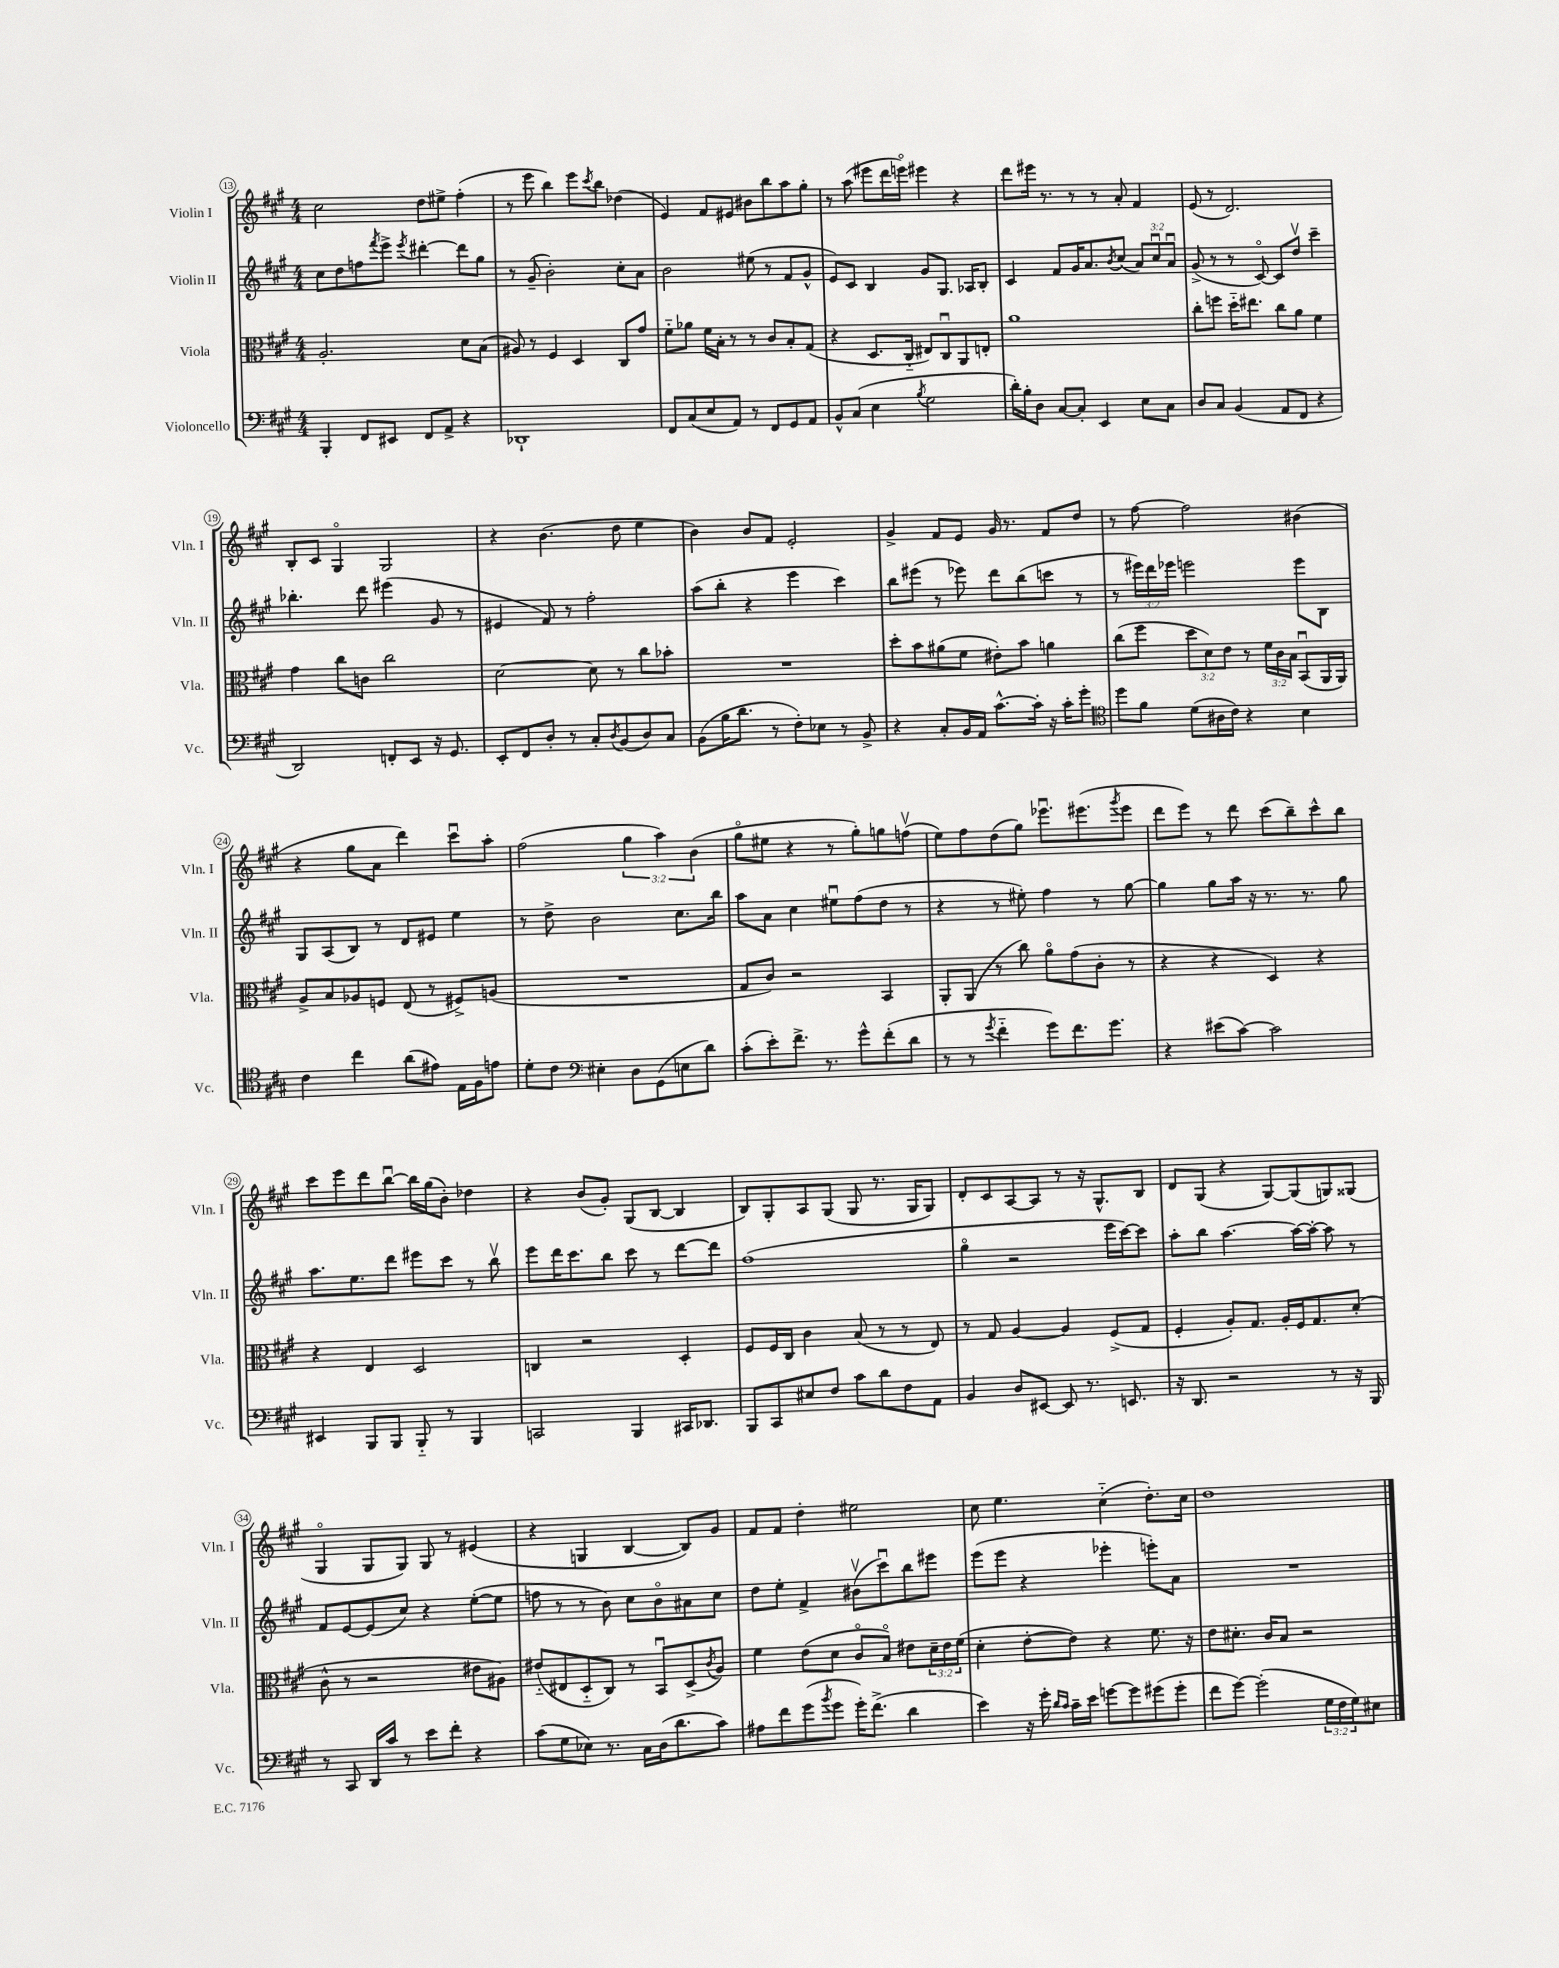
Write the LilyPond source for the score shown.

<<
\new StaffGroup <<
\new Staff = "s0" \with { instrumentName = "Violin I" shortInstrumentName = "Vln. I" } {
    \clef treble \key a \major \numericTimeSignature \time 4/4 \override Staff.TupletNumber.text = #tuplet-number::calc-fraction-text
    cis''2 d''8 eis''8-> fis''4-.( |
    r8 e'''8 b''4) e'''8 \acciaccatura { cis'''8 } b''8 des''4( |
    e'4) fis'8 eis'8 bis'8 b''8 a''8 gis''8-. |
    r8 a''8( eis'''8 d'''16 e'''16\flageolet) eis'''4 r4 |
    d'''8 eis'''16 r8. r8 r8 a'8-. fis'4 |
    e'8( r8 d'2.) |
    b8-. cis'8 gis4\flageolet gis2 |
    r4 b'4.( d''8 e''4 |
    b'4) b'8 fis'8 e'2-. |
    gis'4-> fis'8 e'8 gis'16 r8. fis'8 d''8 |
    r8 fis''8~ fis''2 bis'4( |
    r4 gis''8 a'8 d'''4) cis'''8\downbow a''8-. |
    fis''2( \tuplet 3/2 { gis''4 a''4) b'4( } |
    gis''8\flageolet eis''8 r4 r8 gis''8-.) g''8 f''8\upbow( |
    e''8) fis''8 d''8( gis''8) ees'''8.\downbow eis'''8.( \acciaccatura { gis'''8 } eis'''8 |
    d'''8 e'''8) r8 d'''8 cis'''8( b''8--) cis'''8-^ b''8 |
    cis'''8 e'''8 d'''8 b''8~\downbow b''16 gis''16( b'8-.) des''4 |
    r4 b'8( gis'8-.) gis8( b8~ b4 |
    b8) gis8-. a8 gis8( gis8 r8. gis16 gis8) |
    d'8-. cis'8 a8~ a8 r8 r16 gis8.-^ b8 |
    d'8 gis8( r4 gis8~) gis8( g8) gisis8( |
    gis4\flageolet gis8 gis8) gis8 r8 eis'4( |
    r4 g4 b4~ b8) gis'8 |
    fis'8 fis'8 d''4-. eis''2 |
    cis''8 e''4. cis''4-_( d''8.-.) cis''16 |
    d''1 \bar "|." |
}
\new Staff = "s1" \with { instrumentName = "Violin II" shortInstrumentName = "Vln. II" } {
    \clef treble \key a \major \numericTimeSignature \time 4/4 \override Staff.TupletNumber.text = #tuplet-number::calc-fraction-text
    cis''8 d''8 f''8 \acciaccatura { fis'''8 } e'''8-> \acciaccatura { e'''8 } dis'''4~-. dis'''8 gis''8 |
    r8 gis'8--( b'2-.) cis''8-. a'8 |
    b'2 eis''8( r8 fis'8 gis'8-^ |
    e'8) cis'8 b4 gis'8 gis8. aes16 b8-. |
    cis'4 fis'8 gis'16 a'8. \acciaccatura { b'8 } cis''8( \tuplet 3/2 { a'8) cis''8\downbow a'8\downbow } |
    gis'8->( r8 r8 cis'8~\flageolet) cis'8 d''8\upbow cis'''4-- |
    bes''4.-. d'''8 eis'''4( gis'8 r8 |
    eis'4 fis'8) r8 fis''2-. |
    a''8( b''8-. r4 e'''4 cis'''4) |
    b''8 eis'''8( r8 ees'''8) d'''8 b''8( c'''8 r8 |
    r8 \tuplet 3/2 { eis'''16) d'''16 ees'''16 } e'''2 e'''8 b8 |
    gis8 a8( b8) r8 d'8 eis'8 e''4 |
    r8 d''8-> b'2 cis''8. b''16 |
    a''8 a'8 cis''4 eis''8\downbow fis''8( d''8 r8 |
    r4 r8 eis''8-.) fis''4 r8 gis''8~ |
    gis''4 gis''8 a''16 r16 r8. r8. gis''8 |
    a''8. e''8. d'''8 eis'''8 cis'''8 r8 b''8\upbow |
    e'''8 d'''16 cis'''8. b''8 cis'''8 r8 d'''8~ d'''8 |
    fis''1( |
    gis''4\flageolet r2 e'''16 cis'''16~) cis'''8 |
    a''8-. b''8 a''4.~ a''16~ a''16~-. a''8 r8 |
    fis'8 e'8~ e'8( cis''8) r4 e''8~-.( e''8 |
    f''8 r8 r8 b'8) cis''8 b'8\flageolet ais'8 cis''8 |
    d''8 e''8-. fis'4-> bis'8\upbow( cis'''8\downbow) b''8 eis'''8 |
    e'''8( e'''8 r4 ees'''4-. e'''8-.) a'8 |
    R1 \bar "|." |
}
\new Staff = "s2" \with { instrumentName = "Viola" shortInstrumentName = "Vla." } {
    \clef alto \key a \major \numericTimeSignature \time 4/4 \override Staff.TupletNumber.text = #tuplet-number::calc-fraction-text
    a2.-. d'8 b8( |
    ais8) r8 fis4 d4 cis8 gis'8 |
    fis'8-_ aes'8 fis'16 b16-. r8 r8 cis'8 b8-. gis8( |
    r4 d8. cis16-_ eis8) cis8\downbow a,8 e8-. |
    a'1 |
    cis''8-. f''8 d''16-_ eis''8. cis''8 a'8 fis'4 |
    gis'4 cis''8 c'8 cis''2 |
    d'2~ d'8 r8 cis''8 bes'8-. |
    R1 |
    d''8-. b'8 ais'8( fis'8 eis'8-.) b'8 a'4 |
    cis''8( fis''8 \tuplet 3/2 { d''8 d'8) e'8 } r8 \tuplet 3/2 { fis'16 cis'16 b16 } b,8\downbow( a,16 a,16) |
    a8-> b8 aes8 f8 e8( r8 fis8->) a8( |
    R1 |
    gis8 cis'8) r2 b,4 |
    a,8-. a,8( r8 cis''8) a'8\flageolet gis'8( cis'8-. r8 |
    r4 r4 d4) r4 |
    r4 e4 d2 |
    c4 r2 d4-. |
    fis8 fis16 cis16 cis'4 b8( r8 r8 e8) |
    r8 gis8 a4~ a4 fis8->( gis8 |
    fis4-. a8-.) gis8. a16-. fis16 gis8. d'8-.( |
    cis'8-^ r8 r2 eis'8 ais8) |
    eis'8-_( eis8 d8-_ cis8) r8 b,8\downbow d8->( \acciaccatura { cis'8 } a8) |
    fis'4 e'8( d'8 cis'8\flageolet b8\flageolet) eis'8 \tuplet 3/2 { d'16-- eis'16 fis'16( } |
    d'4-. e'8~-. e'8) r4 fis'8. r16 |
    e'8 dis'8.-. cis'16 b8 r2 \bar "|." |
}
\new Staff = "s3" \with { instrumentName = "Violoncello" shortInstrumentName = "Vc." } {
    \clef bass \key a \major \numericTimeSignature \time 4/4 \override Staff.TupletNumber.text = #tuplet-number::calc-fraction-text
    b,,4-. fis,8 eis,8 fis,8 a,8-> r4 |
    des,1-! |
    fis,8 cis8( e8 a,8) r8 fis,8 gis,8 a,8 |
    b,8-^ cis8( e4 \acciaccatura { b8 } gis2 |
    d'16-.) b16-. d8 cis8~ cis8-. e,4 e8 cis8 |
    d8 cis8 b,4( a,8 fis,8 r4 |
    d,2) f,8-. e,8 r16 gis,8. |
    e,8-. fis,8 d8-. r8 cis8-. \acciaccatura { d8 } b,8( d8) cis8 |
    b,8( b16 d'8. r8 fis8-.) ees8 r8 b,8-> |
    r4 cis8-. b,16 a,16 cis'8.~-^ cis'16-. r16 cis'16-. gis'8-. |
    \clef tenor d''8 fis'8 d'8( ais16 cis'16) r4 b4 |
    cis'4 cis''4 a'8( eis'8) e16 fis16 e'8 |
    d'8-. cis'8 \clef bass eis4-. d8 gis,8( e8 d'8) |
    cis'8-.( e'8-.) fis'8.-> r8. gis'8-^ fis'8-.( d'8 |
    r8 r8 \acciaccatura { gis'8 } fis'4-_ gis'8) fis'8. gis'8. |
    r4 eis'8( cis'8~) cis'2 |
    eis,4 b,,8 b,,8 b,,8-_ r8 b,,4 |
    c,2 b,,4 cis,16 des,8. |
    b,,8 cis,8 eis8 fis8 cis'8 d'8 fis8 a,8 |
    b,4 d8 eis,8~ eis,8 r8. e,8. |
    r16 d,8. r2 r8 r16 b,,16 |
    r8 cis,8 d,16 cis'16 r8 e'8 fis'8-. r4 |
    cis'8( gis8 ees8) r8. cis16 d16( d'8. cis'8) |
    ais8 fis'8 gis'8( \acciaccatura { b'8 } gis'8 gis'16-.) fis'8.->( d'4 |
    e'4) r16 gis'16-. \grace { d'16 cis'16 } cis'16-- e'16 g'8~ g'8 gis'8( gis'8-. |
    fis'8 gis'8~) gis'2-.( \tuplet 3/2 { gis16 fis16 gis16) } eis8 \bar "|." |
}
>>
>>
\layout { \context { \Score currentBarNumber = #13 \override BarNumber.stencil = #(make-stencil-circler 0.1 0.3 ly:text-interface::print) } }
